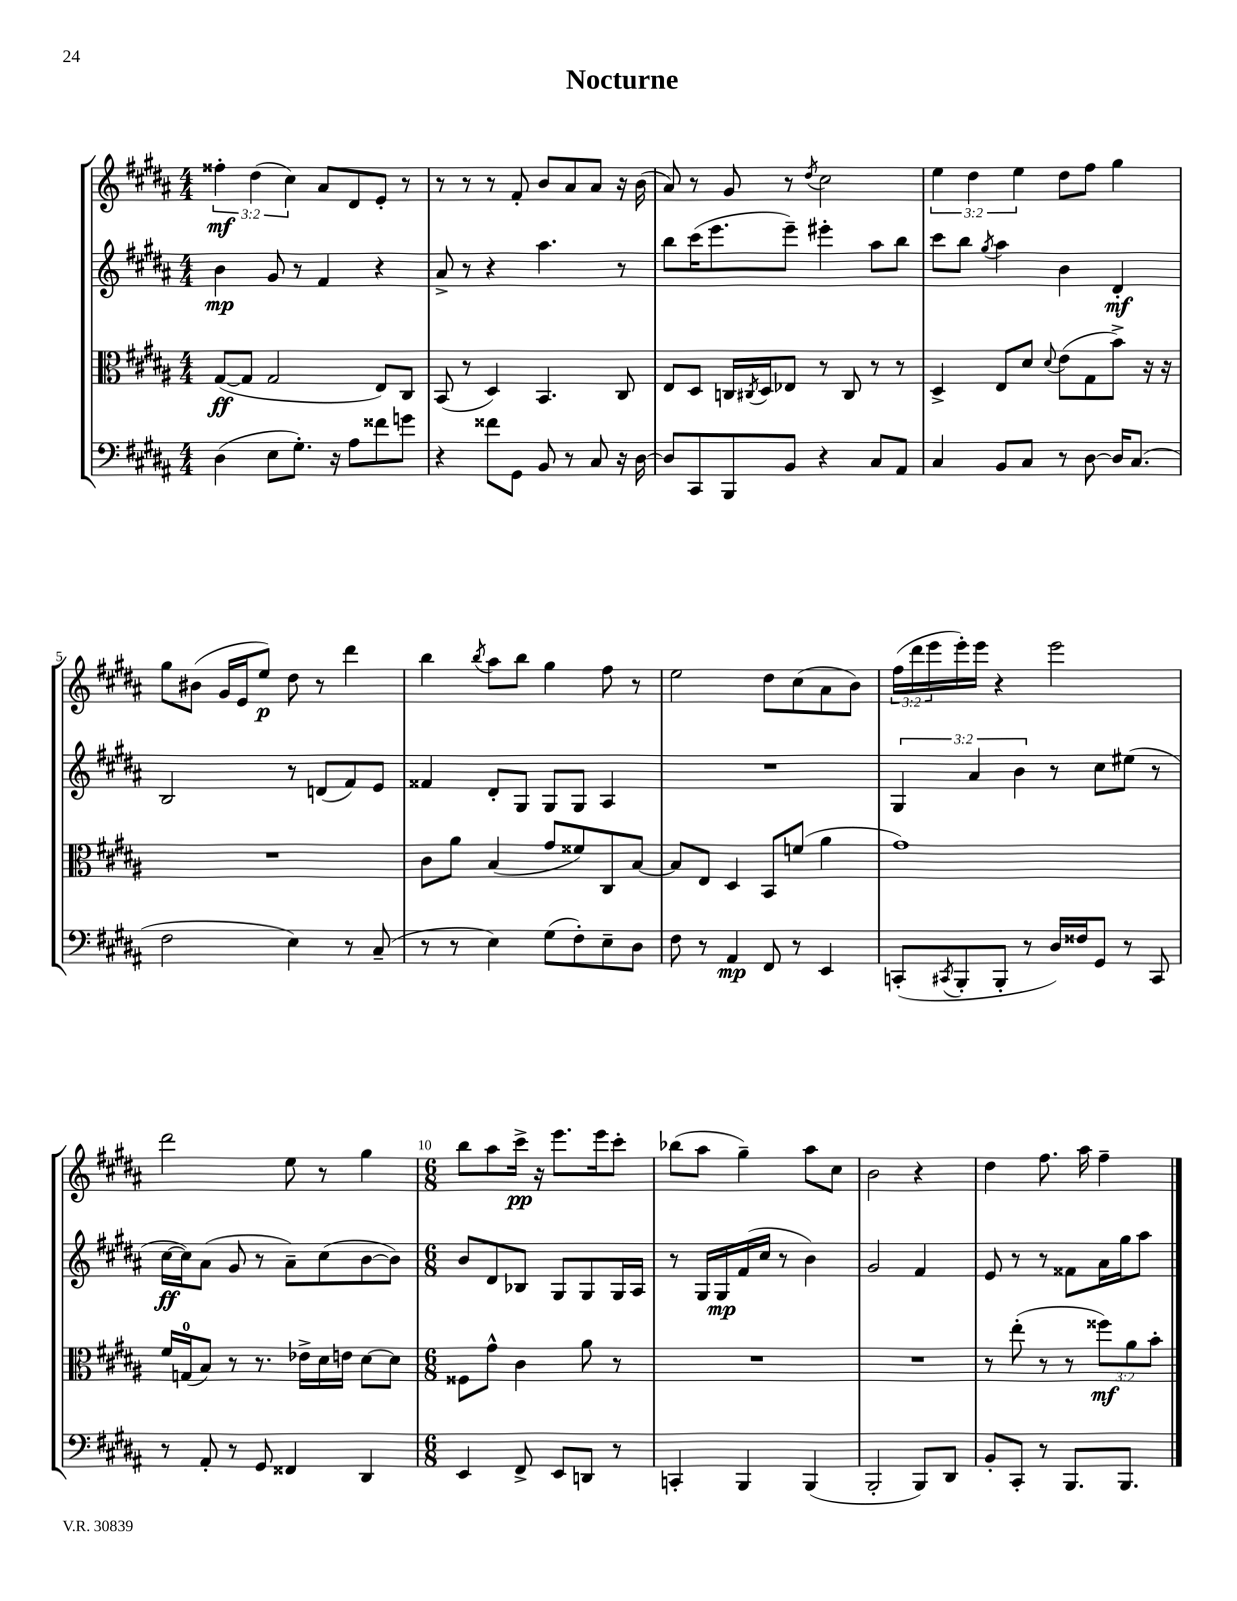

**kern	**kern	**kern	**kern
*staff4	*staff3	*staff2	*staff1
*clefF4	*clefC3	*clefG2	*clefG2
*k[f#c#g#d#a#]	*k[f#c#g#d#a#]	*k[f#c#g#d#a#]	*k[f#c#g#d#a#]
*M4/4	*M4/4	*M4/4	*M4/4
(4D#\	([8G#/L	4b\	6ff##'\
.	8G#/]J	.	.
.	.	.	(6dd#\
8E\L	2G#/	8g#/	.
.	.	.	6cc#\)
8.G#'\J)	.	8r	.
.	.	4f#/	8a#/L
16r	.	.	.
8A#\L	.	.	8d#/
8f##\	8E/L)	4r	8e'/J
8g\J	8C#/J	.	8r
=	=	=	=
4r	(8BB/	8a#^/	8r
.	8r	8r	8r
8f##\L	4D#/)	4r	8r
8GG#\J	.	.	8f#'/
8BB/	4.BB/	4.aa#\	8b/L
8r	.	.	8a#/
8C#/	.	.	8a#/J
16r	8C#/	8r	16r
[16D#\	.	.	(16b\
=	=	=	=
8D#/]L	8E/L	8bb\L	8a#/)
8CC#/	8D#/J	(16ccc#\K	8r
.	.	8.eee\	.
8BBB/	16C/LL	.	8g#/
.	8qC#/	.	.
.	16D#/J	.	.
8BB/J	8E-/J	8eee~\J)	8r
.	.	.	8qdd#/
4r	8r	4eee#'\	2cc#\
.	8C#/	.	.
8C#/L	8r	8aa#\L	.
8AA#/J	8r	8bb\J	.
=	=	=	=
4C#/	4D#^/	8ccc#\L	6ee\
.	.	8bb\J	.
.	.	.	6dd#\
.	.	8qgg#/	.
8BB/L	8E/L	4aa#\	.
.	.	.	6ee\
8C#/J	8d#/J	.	.
.	8qqd#/	.	.
8r	(8e\L	4b\	8dd#\L
[8D#\	8G#\	.	8ff#\J
16D#/]LK	8b^\J)	4d#'/	4gg#\
(8.C#/J	.	.	.
.	16r	.	.
.	16r	.	.
=	=	=	=
2F#\	1r	2B/	8gg#\L
.	.	.	(8b#\J
.	.	.	16g#/LL
.	.	.	16e/J
.	.	.	8ee/J)
4E\)	.	8r	8dd#\
.	.	(8d/L	8r
8r	.	8f#/)	4ddd#\
(8C#~/	.	8e/J	.
=	=	=	=
8r	8c#\L	4f##/	4bb\
8r	8a#\J	.	.
.	.	.	8qbb/
4E\)	(4B/	8d#'/L	8aa#\L
.	.	8G#/J	8bb\J
(8G#\L	8g#/L	8G#/L	4gg#\
8F#'\)	8f##/)	8G#/J	.
8E~\	8C#/	4A#/	8ff#\
8D#\J	[8B/J	.	8r
=	=	=	=
8F#\	8B/]L	1r	2ee\
8r	8E/J	.	.
4AA#/	4D#/	.	.
8FF#/	8BB/L	.	8dd#\L
8r	(8f/J	.	(8cc#\
4EE/	4a#\	.	8a#\
.	.	.	8b\J)
=	=	=	=
(8CC'/L	1g#)	6G#/	(24ff#\LL
.	.	.	24ddd#\
.	.	.	24eee\
8qCC#/	.	.	.
8BBB'/	.	.	16eee'\)
.	.	6a#/	.
.	.	.	16eee\JJ
8BBB'/J	.	.	4r
.	.	6b\	.
8r	.	.	.
16D#/LL)	.	8r	2eee\
16F##/J	.	.	.
8GG#/J	.	8cc#\L	.
8r	.	(8ee#\J	.
8CC#/	.	8r	.
=	=	=	=
8r	16f#/LL	[16cc#\LL	2ddd#\
.	(16G/J	16cc#\]J)	.
8AA#'/	8B/J)	(8a#\J	.
8r	8r	8g#/	.
8GG#/	8.r	8r	.
4FF##/	.	8a#~\L)	8ee\
.	16e-^\LL	.	.
.	16d#\	(8cc#\	8r
.	16e\JJ	.	.
4DD#/	[8d#\L	[8b\	4gg#\
.	8d#\]J	8b\]J)	.
=	=	=	=
*M6/8	*M6/8	*M6/8	*M6/8
4EE/	8F##\L	8b/L	8bb\L
.	8g#^^\J	8d#/	8aa#\
8FF#^/	4c#\	8B-/J	16ccc#^\Jk
.	.	.	16r
8EE/L	.	8G#/L	8.eee\L
8DD/J	8a#\	8G#/	.
.	.	.	16eee\k
8r	8r	16G#/L	8ccc#'\J
.	.	16A#/JJ	.
=	=	=	=
4CC'/	2.r	8r	(8bb-\L
.	.	16G#/LL	8aa#\J
.	.	16G#/	.
4BBB/	.	(16f#/	4gg#~\)
.	.	16cc#/JJ	.
.	.	8r	.
(4BBB/	.	4b\)	8aa#\L
.	.	.	8cc#\J
=	=	=	=
2BBB'/	2.r	2g#/	2b\
8BBB/L)	.	4f#/	4r
8DD#/J	.	.	.
=	=	=	=
8BB'/L	8r	8e/	4dd#\
8CC#'/J	(8ee'\	8r	.
8r	8r	8r	8.ff#\
8.BBB/L	8r	8f##\L	.
.	.	.	16aa#\
.	12ff##\L)	16a#\L	4ff#~\
8.BBB/J	.	16gg#\J	.
.	12a#\	.	.
.	.	8aa#\J	.
.	12b'\J	.	.
==	==	==	==
*-	*-	*-	*-
